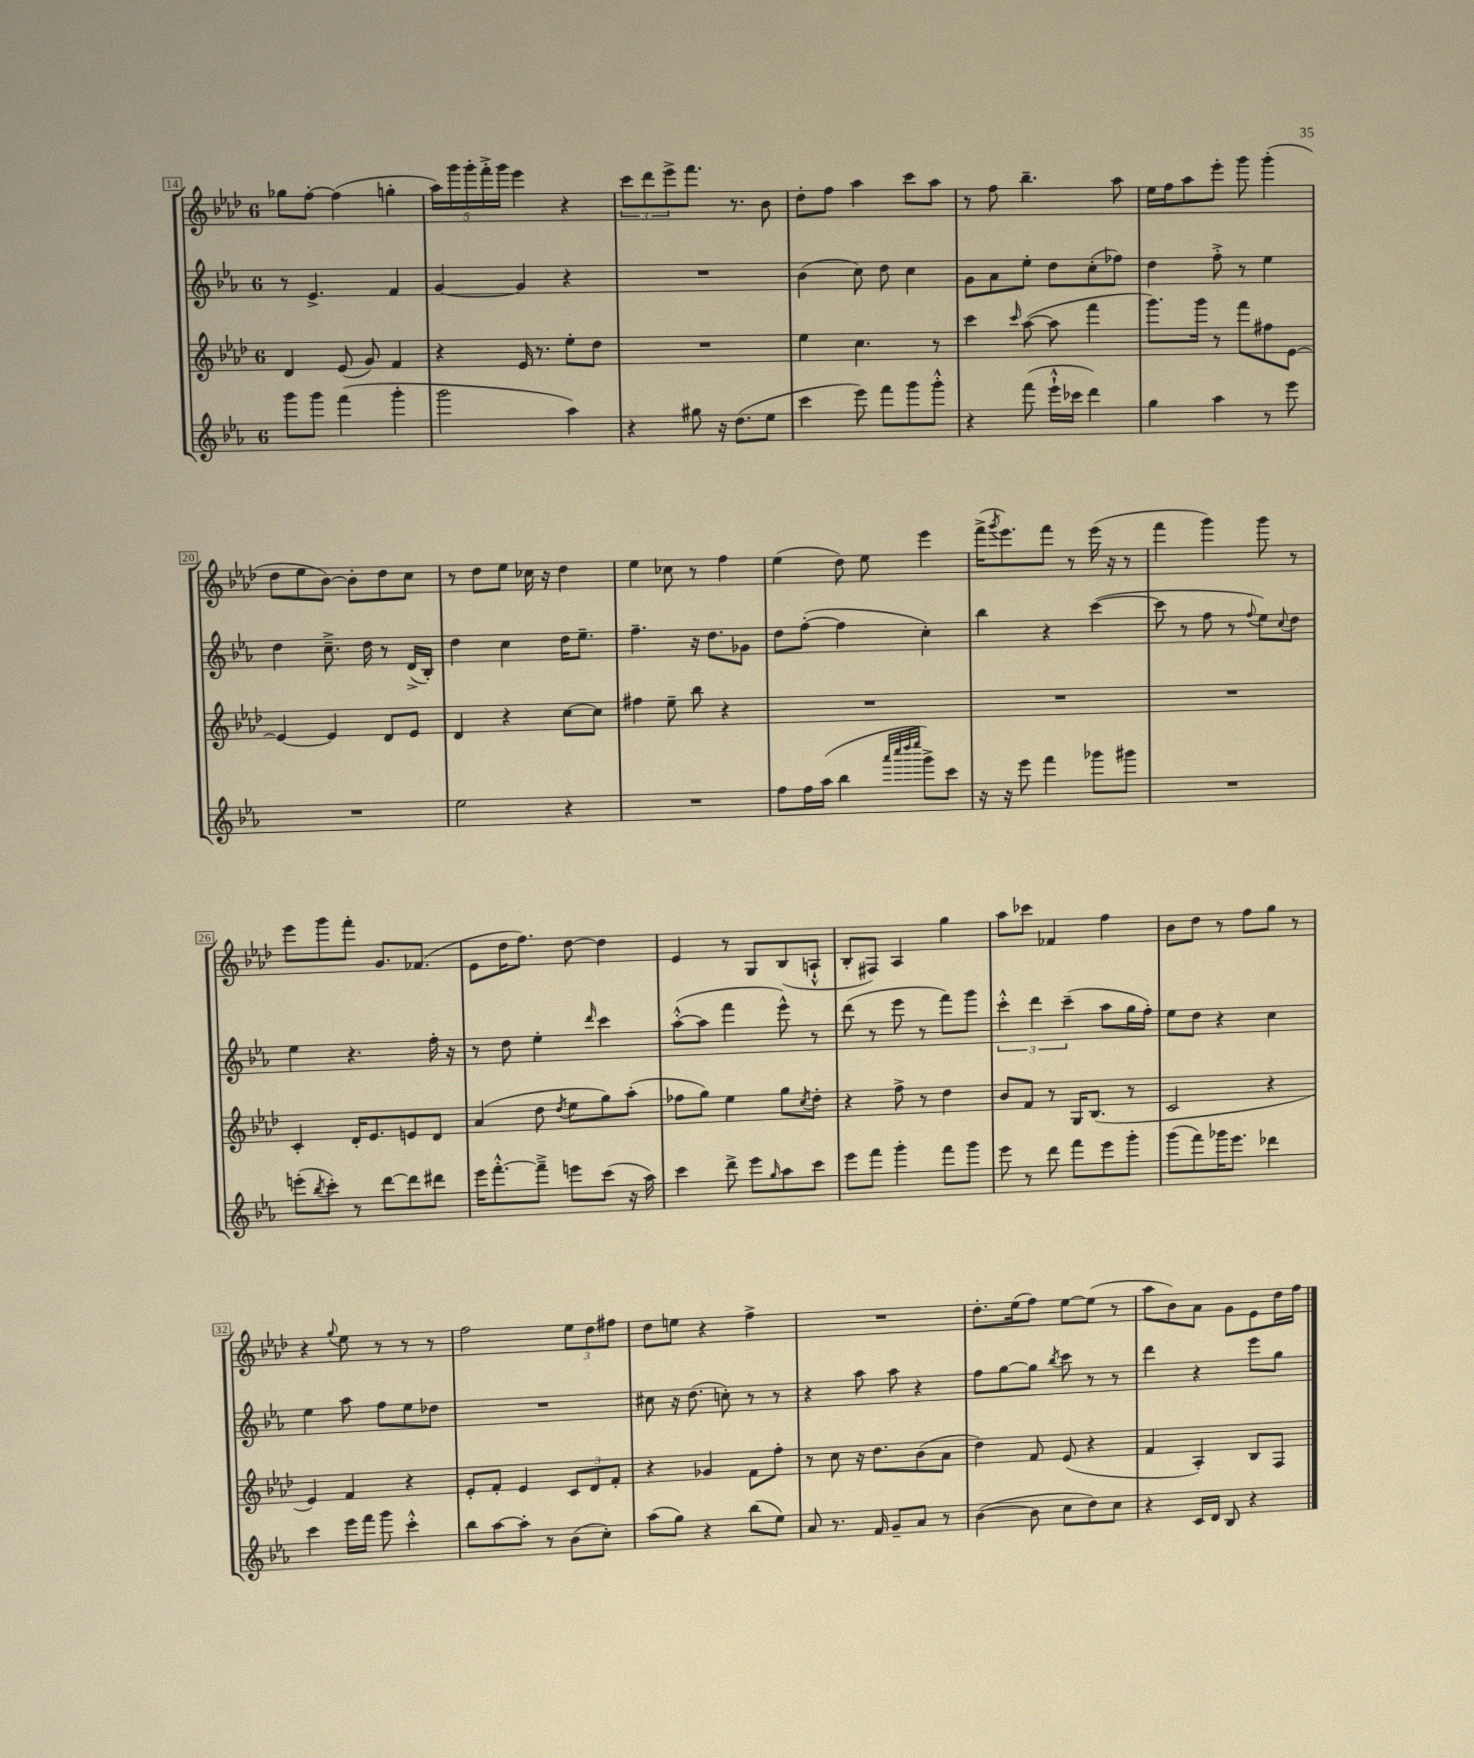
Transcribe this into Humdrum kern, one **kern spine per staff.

**kern	**kern	**kern	**kern
*staff4	*staff3	*staff2	*staff1
*clefG2	*clefG2	*clefG2	*clefG2
*k[b-e-a-]	*k[b-e-a-d-]	*k[b-e-a-]	*k[b-e-a-d-]
*M6/8	*M6/8	*M6/8	*M6/8
8ggg\L	4d-/	8r	8gg-\L
8ggg\J	.	4.e-^/	[8ff'\J
(4fff\	(8e-/	.	(4ff\]
.	8g/)	.	.
4ggg'\	4f/	4f/	4gg'\
=	=	=	=
2ggg\	4r	[4g/	20aa-\LL)
.	.	.	20ggg\
.	.	.	20ggg'\
.	.	.	20fff'^\
.	.	.	20ggg\JJ
.	16e-/	4g/]	4eee-\
.	8.r	.	.
4aa-\)	8ee-'\L	4r	4r
.	8dd-\J	.	.
=	=	=	=
4r	2.r	2.r	12ccc\L
.	.	.	12ddd-\
.	.	.	12eee-^\
8gg#\	.	.	8.fff\J
16r	.	.	.
(8.dd\L	.	.	8.r
8ee-\J	.	.	8b-\
=	=	=	=
4ccc\	4ee-\	(4b-\	8dd-'\L
.	.	.	8ff\J
8eee-\)	4.cc\	8cc\)	4aa-\
8fff\L	.	8dd\	.
8ggg\	.	4cc\	8ccc\L
8ggg'^^\J	8r	.	8aa-\J
=	=	=	=
4r	4ccc\	8g\L	8r
.	.	8a-\	8ff\
.	16qqccc/	.	.
(8fff\	([8aa-\	8ee-'\J	4.bb-~\
16eee-`^^\LL	8aa-\]	8dd\L	.
16ccc-\JJ	.	.	.
4ddd\)	4fff\	(8cc'\	.
.	.	8ff-\J)	8aa-\
=	=	=	=
4gg\	8.ggg\L)	4dd\	16ee-\LL
.	.	.	16ff\J
.	.	.	8aa-\
.	16ggg\Jk	.	.
4aa-\	8r	8ff'^\	8eee-'\J
.	8fff\L	8r	8ggg\
8r	8ff#\	4ee-\	(4ggg'\
8eee-\	[8e-\J	.	.
=	=	=	=
2.r	4e-/_	4dd\	8dd-\L
.	.	.	8ee-\
.	4e-/]	8.cc~^\	[8b-\J)
.	.	.	8b-'\]L
.	.	16dd\	.
.	8d-/L	8r	8dd-\
.	8e-/J	(16d^/LL	8cc\J
.	.	16B-'/JJ)	.
=	=	=	=
2ee-\	4d-/	4dd\	8r
.	.	.	8dd-\L
.	4r	4cc\	8ee-\J
.	.	.	16cc-\
.	.	.	16r
4r	[8cc\L	16dd\LK	4dd-\
.	.	8.ee-~\J	.
.	8cc\]J	.	.
=	=	=	=
2.r	4ff#\	4.ff~\	4ee-\
.	8ee-~\	.	8cc-\
.	8bb-\	16r	8r
.	.	8.dd\L	.
.	4r	.	4ff\
.	.	8g-\J	.
=	=	=	=
8ff\L	2.r	8dd\L	(4ee-\
16ff\L	.	([8ff'\J	.
(16aa-\JJ	.	.	.
4bb-\	.	4ff\]	8dd-\)
.	.	.	8ee-\
32qqaaa-/LLL	.	.	.
32qqcccc/	.	.	.
32qqdddd/	.	.	.
32qqeeee-/JJJ	.	.	.
8ggg^\L)	.	4cc'\)	4eee-\
8ccc\J	.	.	.
=	=	=	=
16r	2.r	4bb-\	(16fff^\LK
.	.	.	8qggg/
16r	.	.	8.eee-\)
8eee-\	.	.	.
4fff\	.	4r	8fff\J
.	.	.	8r
8ggg-\L	.	([4ccc\	(16eee-\
.	.	.	16r
8ggg#\J	.	.	8r
=	=	=	=
2.r	2.r	8ccc\]	4fff\
.	.	8r	.
.	.	8ff\	4ggg\)
.	.	8r	.
.	.	8qqff/	.
.	.	8ee-\L)	8ggg\
.	.	8qqcc/	.
.	.	8dd\J	8r
=	=	=	=
(8eee'\L	4c'/	4ee-\	8eee-\L
8qbb-/	.	.	.
8ccc'\J)	.	.	8ggg\
8r	16d-'/LK	4.r	8fff'\J
.	8.e-/	.	.
[8ddd\L	.	.	8.g/L
8ddd\]	8e/	.	.
.	.	.	(8.f-/J
8ddd#\J	8d-/J	16ff'\	.
.	.	16r	.
=	=	=	=
16eee-\LK	(4a-/	8r	8e-\L
[8.fff'^^\	.	.	.
.	.	8dd\	16dd-\K
.	.	.	8.ff\J)
8fff~^\]J	8dd-\	4ee-'\	.
.	8qdd-/	.	.
8eee\L	8ee-\L	.	[8dd-\
.	.	16qqddd/	.
(8ccc\J	8gg\)	4ccc\	4dd-\]
16r	(8aa-'\J	.	.
16aa-\)	.	.	.
=	=	=	=
4ccc\	8ff-\L	([8aa-'^^\L	4e-/
.	8gg\J)	8aa-\]J	.
8ddd^\	4ee-\	4fff\	8r
8eee-\L	.	.	8G/L
16qqgg/	.	.	.
8aa-\	8gg\L	8eee-^^\)	(8B-/
.	8qcc/	.	.
8ccc\J	8dd-'\J	8r	8A`^^/J
=	=	=	=
8eee-\L	4r	(8ddd\	8B-'/L
8fff\J	.	8r	8F#/J)
4ggg'\	8ff^\	8eee-\	4A-/
.	8r	8r	.
8fff\L	4dd-\	8fff\L)	4gg\
8ggg\J	.	8ggg\J	.
=	=	=	=
8eee-\	8b-/L	6ccc'^^\	8aa-\L
8r	8f/J	.	8ccc-\J
.	.	6ddd\	.
8ddd\	8r	.	4f-/
.	.	(6ccc~\	.
8fff\L	16G/LK	.	.
.	(8.B-/J	.	.
8eee-\	.	8aa-\L	4ff\
8ggg'\J	8r	16gg\L	.
.	.	16ff'\JJ)	.
=	=	=	=
(8ggg\L	2c/	8ee-\L	8b-\L
8fff\)	.	8dd\J	8dd-\J
16ggg-\K	.	4r	8r
8.eee-\J	.	.	.
.	.	.	8ff\L
4ddd-\	4r	4cc\	8gg\J
.	.	.	8r
=	=	=	=
4ccc\	4e-/)	4ee-\	4r
.	.	.	8qqgg/
16eee-\LL	4f/	8aa-\	8ee-\
16fff\JJ	.	.	.
8ggg\	.	8ff\L	8r
4ccc'^^\	4r	8ee-\	8r
.	.	8dd-\J	8r
=	=	=	=
8bb-\L	8e-'/L	2.r	2ff\
[8aa-\	8f'/J	.	.
8aa-'\]J	4e-/	.	.
8r	.	.	.
(8b-\L	12c/L	.	12ee-\L
.	12d-/	.	12dd-\
8cc'\J)	.	.	.
.	12f'/J	.	12ff#\J
=	=	=	=
(8aa-\L	4r	8cc#\	8dd-\L
8gg\J)	.	16r	8ee\J
.	.	(8.dd\	.
4r	4g-/	.	4r
.	.	8cc'\)	.
(8bb-\L	8f\L	8r	4ff^\
8ee-\J)	8ff'\J	8r	.
=	=	=	=
8a-/	8r	4r	2.r
8.r	8cc\	.	.
.	16r	8aa-\	.
16f/	8.dd-\L	.	.
8g~/L	.	8aa-\	.
8a-/J	(8b-\	4r	.
8r	8a-\J	.	.
=	=	=	=
([4b-\	4dd-\)	8ff\L	8.dd-'\L
.	.	[8gg\	.
.	.	.	(16ee-\k
8b-\]	8f/	8gg\]J	8ff\J)
.	.	8qbb-/	.
8cc\L	(8e-/	8ccc\	[8ee-\L
8dd\)	4r	8r	(8ee-\]J
8cc\J	.	8r	8r
=	=	=	=
4r	4f/	4ddd\	8aa-\L
.	.	.	8b-\)
16c/LL	4A-'/)	4r	8a-\J
16d/JJ	.	.	.
8B-/	.	.	8g\L
4r	8B-/L	8eee-\L	8e-\
.	8F/J	8gg\J	16dd-\L
.	.	.	16ff\JJ
==	==	==	==
*-	*-	*-	*-
